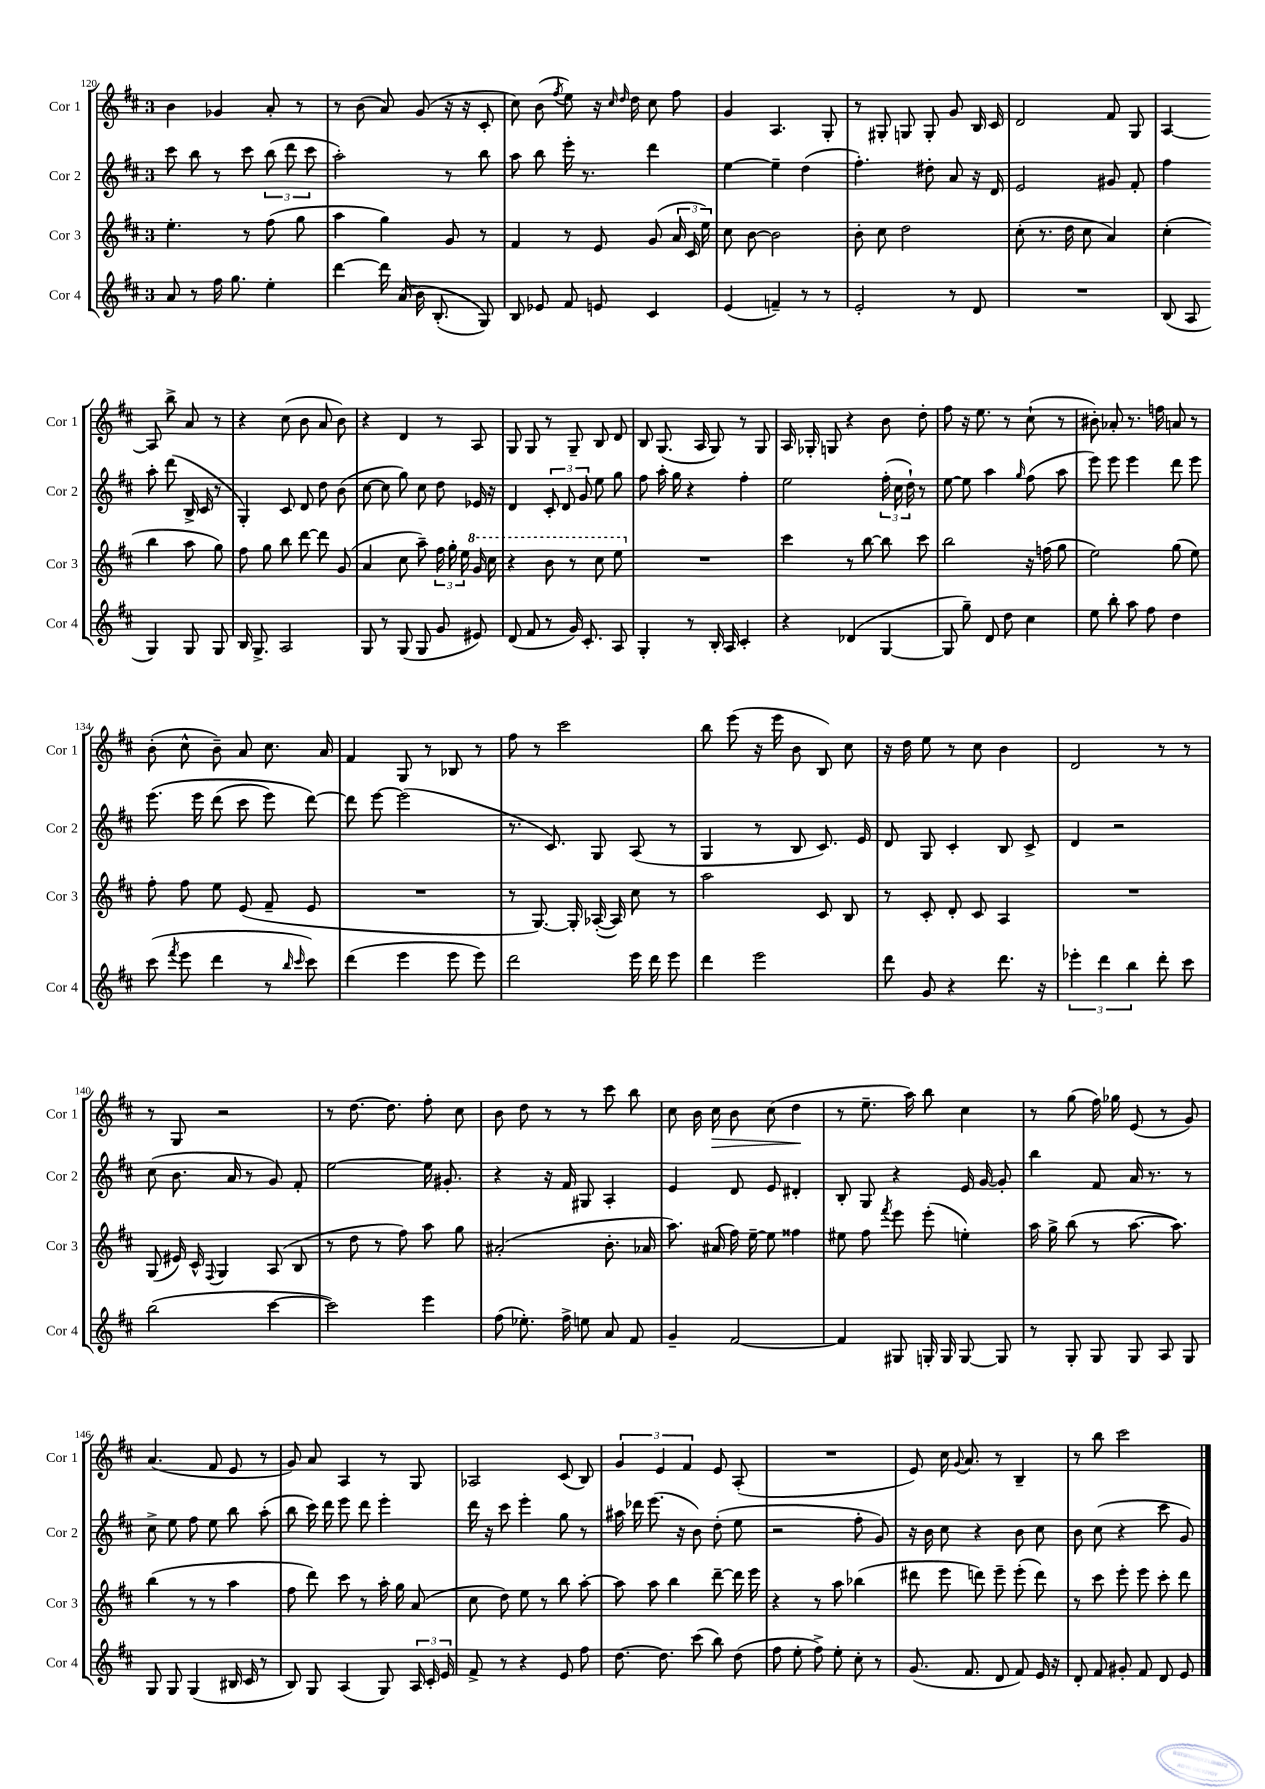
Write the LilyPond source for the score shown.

<<
\new StaffGroup <<
\new Staff = "s0" \with { instrumentName = "Cor 1" shortInstrumentName = "Cor 1" } {
    \clef treble \key d \major \once \override Staff.TimeSignature.style = #'single-digit \time 3/4
    \autoBeamOff b'4 ges'4 a'8-. r8 |
    r8 b'8( a'8) g'8( r16 r16 cis'8-. |
    cis''8) b'8( \acciaccatura { fis''8 } e''8) r16 \grace { cis''16 d''16 } d''16 cis''8 fis''8 |
    g'4 a4. g8-. |
    r8 gis8-. g8 g8-. g'8 b16 cis'16 |
    d'2 fis'8 g8 |
    a4~ a8 b''8-> a'8 r8 |
    r4 cis''8( b'8 a'8 b'8) |
    r4 d'4 r8 a8 |
    g8 g8 r8 g8-- b8 d'8 |
    b8 g8.( a16 g8) r8 g8 |
    a16 ges16-. g8 r4 b'8 d''8-. |
    fis''8 r16 e''8. r8 cis''8-!( r8 |
    bis'8-.) aes'8-. r8. f''16 a'8 r8 |
    b'8-.( cis''8-^ b'8--) a'8 cis''8. a'16 |
    fis'4 g8 r8 bes8 r8 |
    fis''8 r8 cis'''2 |
    b''8 e'''8( r16 e'''16 b'8 b8) cis''8 |
    r16 d''16 e''8 r8 cis''8 b'4 |
    d'2 r8 r8 |
    r8 g8 r2 |
    r8 d''8.~ d''8. fis''8-. cis''8 |
    b'8 d''8 r8 r8 cis'''8 b''8 |
    cis''8 b'16 cis''16\> b'8 cis''8( d''4\! |
    r8 e''8.-- a''16) b''8 cis''4 |
    r8 g''8( fis''16) ges''16 e'8( r8 g'8) |
    a'4.( fis'8 e'8 r8 |
    g'8) a'8 a4 r8 g8 |
    aes2 cis'8( b8) |
    \tuplet 3/2 { g'4 e'4 fis'4 } e'8 a8-.( |
    R2. |
    e'8) cis''16 \appoggiatura { g'8 } a'8. r8 b4-- |
    r8 b''8 cis'''2 \bar "|." |
}
\new Staff = "s1" \with { instrumentName = "Cor 2" shortInstrumentName = "Cor 2" } {
    \clef treble \key d \major \once \override Staff.TimeSignature.style = #'single-digit \time 3/4
    \autoBeamOff cis'''8 b''8 r8 cis'''8 \tuplet 3/2 { b''8( d'''8 cis'''8 } |
    a''2-.) r8 b''8 |
    a''8 b''8 e'''16-. r8. d'''4 |
    e''4~ e''4-- d''4( |
    fis''4.-.) dis''8-. a'8 r16 d'16 |
    e'2 gis'8 fis'8-. |
    fis''4 a''8-. d'''8( b16-> cis'16 r8 |
    g4-.) cis'8 d'8 d''8 b'8( |
    cis''8~ cis''8 g''8) cis''8 d''8 ees'16 r16 |
    d'4 \tuplet 3/2 { cis'8-. d'8 g'8 } e''8 g''8 |
    fis''8 a''16-. g''16 r4 fis''4-. |
    e''2 \tuplet 3/2 { fis''16-.( cis''16 d''16-!) } r8 |
    e''8~ e''8 a''4 \grace { g''16 } fis''8( a''8 |
    e'''8) e'''8 e'''4 d'''8 e'''8 |
    e'''8.\( e'''16 d'''8( cis'''8 e'''8) d'''8~\) |
    d'''8 e'''8~ e'''2( |
    r8. cis'8.) g8 a8( r8 |
    g4 r8 b8 cis'8.) e'16 |
    d'8 g8 cis'4-. b8 cis'8-> |
    d'4 r2 |
    cis''8( b'8. a'16 r8 g'8) fis'8-. |
    e''2~ e''16 gis'8.-. |
    r4 r16 fis'16 gis8 a4-. |
    e'4 d'8 e'8 dis'4-. |
    b8-. g8 r4 e'16 g'16~ g'8-. |
    b''4 fis'8 a'16 r8. r8 |
    cis''8-> e''8 fis''8 e''8 b''8 a''8-.( |
    b''8 cis'''16) d'''16 e'''8 d'''8 e'''4-. |
    d'''16 r16 cis'''8 e'''4-. g''8 r8 |
    ais''16 des'''16 e'''8.( r16 b'8) d''8-.( e''8 |
    r2 fis''8-. g'8) |
    r16 b'16 cis''8 r4 b'8 cis''8 |
    b'8 cis''8( r4 cis'''8 g'8) \bar "|." |
}
\new Staff = "s2" \with { instrumentName = "Cor 3" shortInstrumentName = "Cor 3" } {
    \clef treble \key d \major \once \override Staff.TimeSignature.style = #'single-digit \time 3/4
    \autoBeamOff e''4.-. r8 fis''8( g''8 |
    a''4 g''4) g'8 r8 |
    fis'4 r8 e'8 g'8( \tuplet 3/2 { a'16 cis'16 e''16) } |
    cis''8 b'8~ b'2 |
    b'8-. cis''8 d''2 |
    cis''8-.( r8. d''16 cis''8 a'4) |
    cis''4-.( b''4 a''8 g''8) |
    fis''8 g''8 b''8 d'''8~ d'''8 g'8( |
    a'4 cis''8 a''8--) \tuplet 3/2 { fis''16 g''16-. e''16 } \ottava #1 g''16 cis'''16 |
    r4 b''8 r8 cis'''8 e'''8 \ottava #0 |
    R2. |
    cis'''4 r8 b''8~ b''8 cis'''8 |
    b''2 r16 f''16( g''8 |
    e''2) g''8( e''8) |
    fis''8-. fis''8 e''8 e'8( fis'8-- e'8 |
    R2. |
    r8 g8.~) g16-. aes16~-.( aes16) cis''8 r8 |
    a''2 cis'8 b8 |
    r8 cis'8-. d'8-. cis'8 a4 |
    R2. |
    g8( eis'16) cis'16-^ \appoggiatura { fis8 } g4 a8( b8 |
    r8 d''8 r8 fis''8) a''8 g''8 |
    ais'2-.( b'8.-. aes'16 |
    a''8.) ais'16( fis''16) e''16~-- e''8 fisis''4 |
    eis''8 fis''8 \acciaccatura { fis'''8 } e'''8 e'''8-.( e''4-.) |
    a''16 g''16-> b''8( r8 a''8.~ a''8.) |
    b''4( r8 r8 a''4 |
    fis''8 d'''8) cis'''8 r8 a''16-. g''16 a'8( |
    cis''8 d''8) e''8 r8 b''8 a''8~-. |
    a''8 a''8 b''4 d'''8~-- d'''16 e'''16 |
    r4 r8 a''8 bes''4( |
    dis'''8 e'''8 d'''8) e'''8-- e'''8-.( d'''8) |
    r8 cis'''8 e'''8-. e'''8 cis'''8-. d'''8 \bar "|." |
}
\new Staff = "s3" \with { instrumentName = "Cor 4" shortInstrumentName = "Cor 4" } {
    \clef treble \key d \major \once \override Staff.TimeSignature.style = #'single-digit \time 3/4
    \autoBeamOff a'8 r8 fis''16 g''8. e''4-. |
    d'''4~ d'''16 a'16(\( b'16) b8.-.( g8)\) |
    b8 ees'8 fis'8 e'8 cis'4 |
    e'4( f'4--) r8 r8 |
    e'2-. r8 d'8 |
    R2. |
    b8( a8 g4) g8 g8 |
    b16 g8.-> a2 |
    g8 r8 g8( g8 g'8 eis'8) |
    d'8( fis'8 r8 g'16) cis'8.-. a8 |
    g4-. r8 b16-. a16 cis'4-. |
    r4 des'4( g4~ |
    g8 g''8--) d'8 d''8 cis''4 |
    e''8 b''8-. a''8 fis''8 d''4 |
    cis'''8( \acciaccatura { fis'''8 } e'''8 d'''4 r8 \grace { b''16 cis'''16 } cis'''8) |
    d'''4( e'''4 e'''8 e'''8) |
    d'''2 e'''16 d'''16 e'''8 |
    d'''4 e'''2 |
    d'''8 g'8 r4 d'''8. r16 |
    \tuplet 3/2 { ees'''4-. d'''4 b''4 } d'''8-. cis'''8 |
    b''2( cis'''4~ |
    cis'''2) e'''4 |
    fis''8( ees''8.-.) fis''16-> e''8 a'8 fis'8 |
    g'4-- fis'2~ |
    fis'4 gis8 g16-. g16 g8~ g8 |
    r8 g8-. g8 g8 a8 g8 |
    g8 g8 g4( bis16 cis'16 r8 |
    b8) g8 a4( g8) \tuplet 3/2 { a16 cis'16-. e'16 } |
    fis'8-> r8 r4 e'8 fis''8 |
    d''8.~ d''8. cis'''8( b''8) d''8( |
    fis''8 e''8-. fis''8->) e''8-. cis''8-. r8 |
    g'8.( fis'8. d'8 fis'8) e'16 r16 |
    d'8-. fis'8 gis'8-. fis'8 d'8 e'8 \bar "|." |
}
>>
>>
\layout { \context { \Score currentBarNumber = #120 } }
